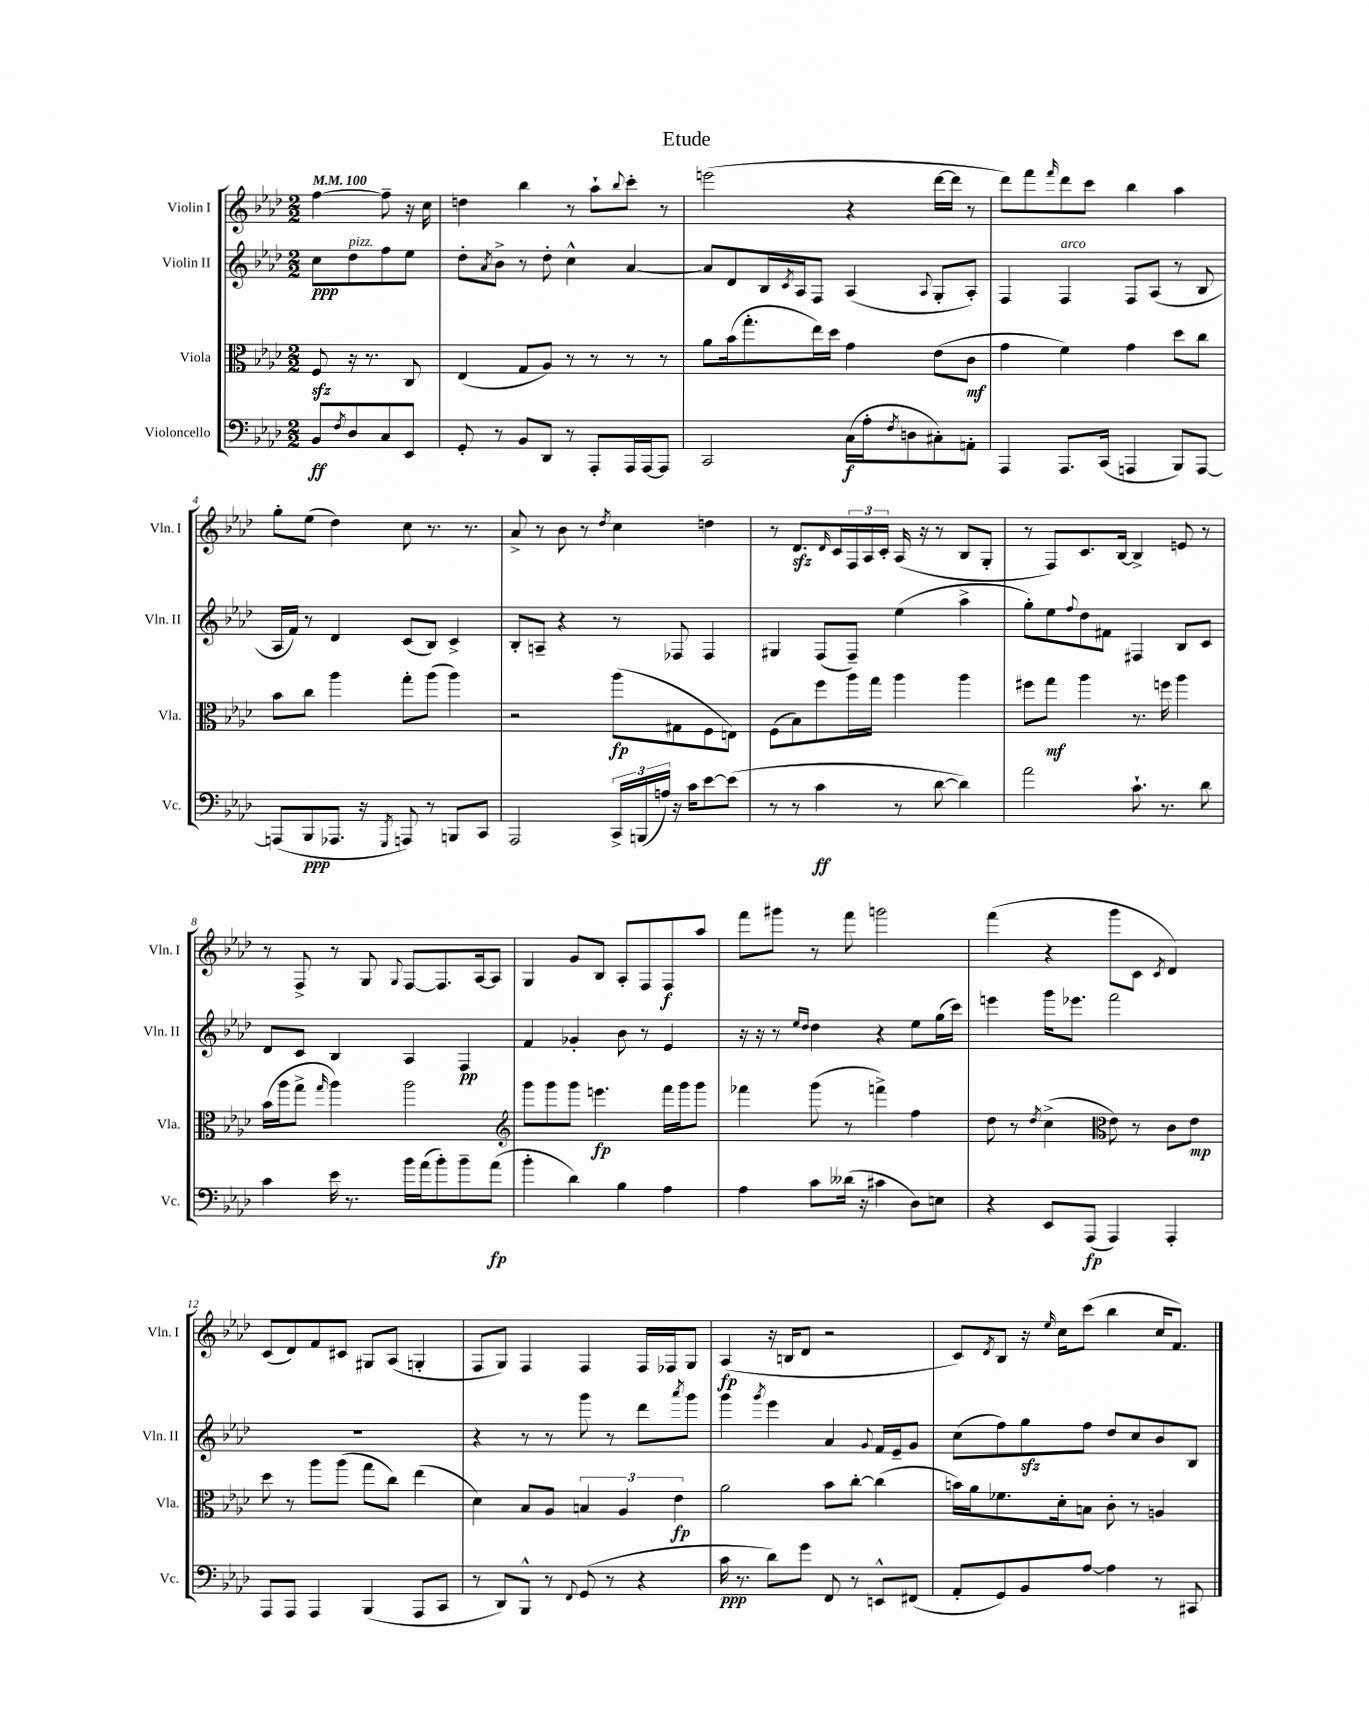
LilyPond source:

\header { title = "Etude" }
<<
\new StaffGroup <<
\new Staff = "s0" \with { instrumentName = "Violin I" shortInstrumentName = "Vln. I" } {
    \clef treble \key aes \major \numericTimeSignature \time 2/2 \partial 2 \tempo 4 = 100
    f''4~ f''8-- r16 c''16 |
    d''4 bes''4 r8 aes''8-! \appoggiatura { bes''8 } c'''8-. r8 |
    e'''2( r4 des'''16~ des'''16 r8 |
    des'''8) f'''8 \grace { f'''16 } des'''8 c'''8 bes''4 aes''4 |
    g''8-. ees''8( des''4) c''8 r8. r8. |
    aes'8-> r8 bes'8 r8 \acciaccatura { des''8 } c''4 d''4 |
    r8 des'8.\sfz \grace { des'16 } c'16 \tuplet 3/2 { f16 aes16 c'16-. } aes16( r16 r8 bes8 g8-. |
    r8 f8) c'8. bes16~ bes4-> e'8 r8 |
    r8 f8-> r8 g8 \appoggiatura { g8 } f8~ f8. aes16~ aes8 |
    g4 g'8 bes8 aes8-. f8 f8\f aes''8 |
    f'''8 gis'''8 r8 f'''8 g'''2 |
    f'''4( r4 g'''8 c'8 \acciaccatura { c'8 } des'4) |
    c'8( des'8) f'8 cis'8 gis8 aes8( g4-. |
    f8 g8) f4 f4 f16 fes16 g8 |
    aes4\fp( r16 b16 des'8 r2 |
    c'8) \acciaccatura { des'8 } bes8 r16 \grace { ees''16 } c''16 c'''8( bes''4 c''16 f'8.) \bar "|." |
}
\new Staff = "s1" \with { instrumentName = "Violin II" shortInstrumentName = "Vln. II" } {
    \clef treble \key aes \major \numericTimeSignature \time 2/2 \partial 2
    c''8\ppp des''8^\markup { \italic "pizz." } f''8 ees''8 |
    des''8-. \acciaccatura { aes'8 } bes'8-> r8 des''8-. c''4-^ aes'4~ |
    aes'8 des'8 bes16 \acciaccatura { c'8 } aes16 f8 aes4( \appoggiatura { aes8 } g8-. aes8-.) |
    f4 f4^\markup { \italic "arco" } f8 aes8( r8 bes8 |
    aes16 f'16) r8 des'4 c'8( bes8) c'4-> |
    bes8-. a8-- r4 r8 fes8 fes4 |
    gis4 f8( f8--) ees''4( aes''4-> |
    g''8-.) ees''8 \appoggiatura { f''8 } des''8 fis'8 fis4 bes8 c'8 |
    des'8 c'8 bes4 aes4 f4\pp |
    f'4 ges'4-. bes'8 r8 ees'4 |
    r16 r16 r8 \grace { ees''16 des''16 } des''4 r4 ees''8 g''16( c'''16) |
    e'''4 g'''16 ees'''8. f'''2 |
    R1 |
    r4 r8 r8 g'''8 r8 des'''8 \acciaccatura { aes'''8 } g'''8 |
    g'''4 \acciaccatura { g'''8 } ees'''4 aes'4 \appoggiatura { g'8 } f'16 ees'16-- g'8 |
    c''8( f''8) g''8\sfz f''8 des''8 c''8 bes'8 bes8 \bar "|." |
}
\new Staff = "s2" \with { instrumentName = "Viola" shortInstrumentName = "Vla." } {
    \clef alto \key aes \major \numericTimeSignature \time 2/2 \partial 2
    f8\sfz r16 r8. c8 |
    ees4( g8 aes8) r8 r8 r8 r8 |
    aes'8 bes'16( g''8.-. ees''16) des''16 g'4 ees'8( c'8\mf |
    g'4 f'4) g'4 des''8 c''8 |
    bes'8 c''8 aes''4 g''8-. aes''8( aes''4) |
    r2 aes''8\fp( gis8 f8 e8) |
    f8( bes8) f''8 aes''16 g''16 aes''4 aes''4 |
    fis''8 g''8\mf aes''4 r8. f''16 aes''4 |
    bes'16( aes''16 g''8-> \grace { g''16 } aes''4) aes''2 |
    \clef treble g'''8 g'''8 g'''8 e'''4.\fp f'''16 g'''16 g'''8 |
    fes'''4 g'''8( r8 f'''4->) f''4 |
    des''8 r8 \acciaccatura { des''8 } c''4->( \clef alto ees'8) r8 c'8 ees'8\mp |
    des''8 r8 aes''8 aes''8( g''8 c''8) ees''4( |
    des'4) bes8 aes8 \tuplet 3/2 { b4 aes4 ees'4\fp } |
    aes'2 bes'8 c''8~-. c''4( |
    b'16) aes'16 fes'8. des'16-. b8 c'8-. r8 a4 \bar "|." |
}
\new Staff = "s3" \with { instrumentName = "Violoncello" shortInstrumentName = "Vc." } {
    \clef bass \key aes \major \numericTimeSignature \time 2/2 \partial 2
    bes,8\ff \acciaccatura { f8 } des8 c8 ees,8 |
    g,8-. r8 bes,8 des,8 r8 aes,,8-. aes,,16 aes,,16~ aes,,8 |
    c,2 c16\f( aes16-. \acciaccatura { f8 } d8 cis8-.) a,8-. |
    aes,,4 aes,,8. c,16( a,,4 bes,,8) a,,8~ |
    a,,8( bes,,8\ppp aes,,8. r16 \acciaccatura { g,,8 } a,,8) r8 b,,8 c,8 |
    aes,,2 \tuplet 3/2 { c,16-> b,,16( a16) } r16 c'16 ees'8~ ees'8( |
    r8 r8 c'4\ff r8 des'8~ des'4) |
    aes'2 c'8.-! r8. des'8 |
    c'4 ees'16 r8. bes'16 aes'16( bes'8-.) bes'8-- aes'8\fp( |
    bes'4-. des'4) bes4 aes4 |
    aes4 c'8 deses'16( r16 cis'4 des8) e8 |
    r4 ees,8 aes,,8\fp( aes,,4) aes,,4-. |
    aes,,8 aes,,8 aes,,4 bes,,4( aes,,8 c,8 |
    r8 des,8) bes,,8-^ r8 \appoggiatura { f,8 } g,8( r8 r4 |
    c'16\ppp r8. des'8) g'8 f,8 r8 e,8-^ fis,8( |
    aes,8-. g,8) bes,8 aes8~ aes4 r8 cis,8 \bar "|." |
}
>>
>>
